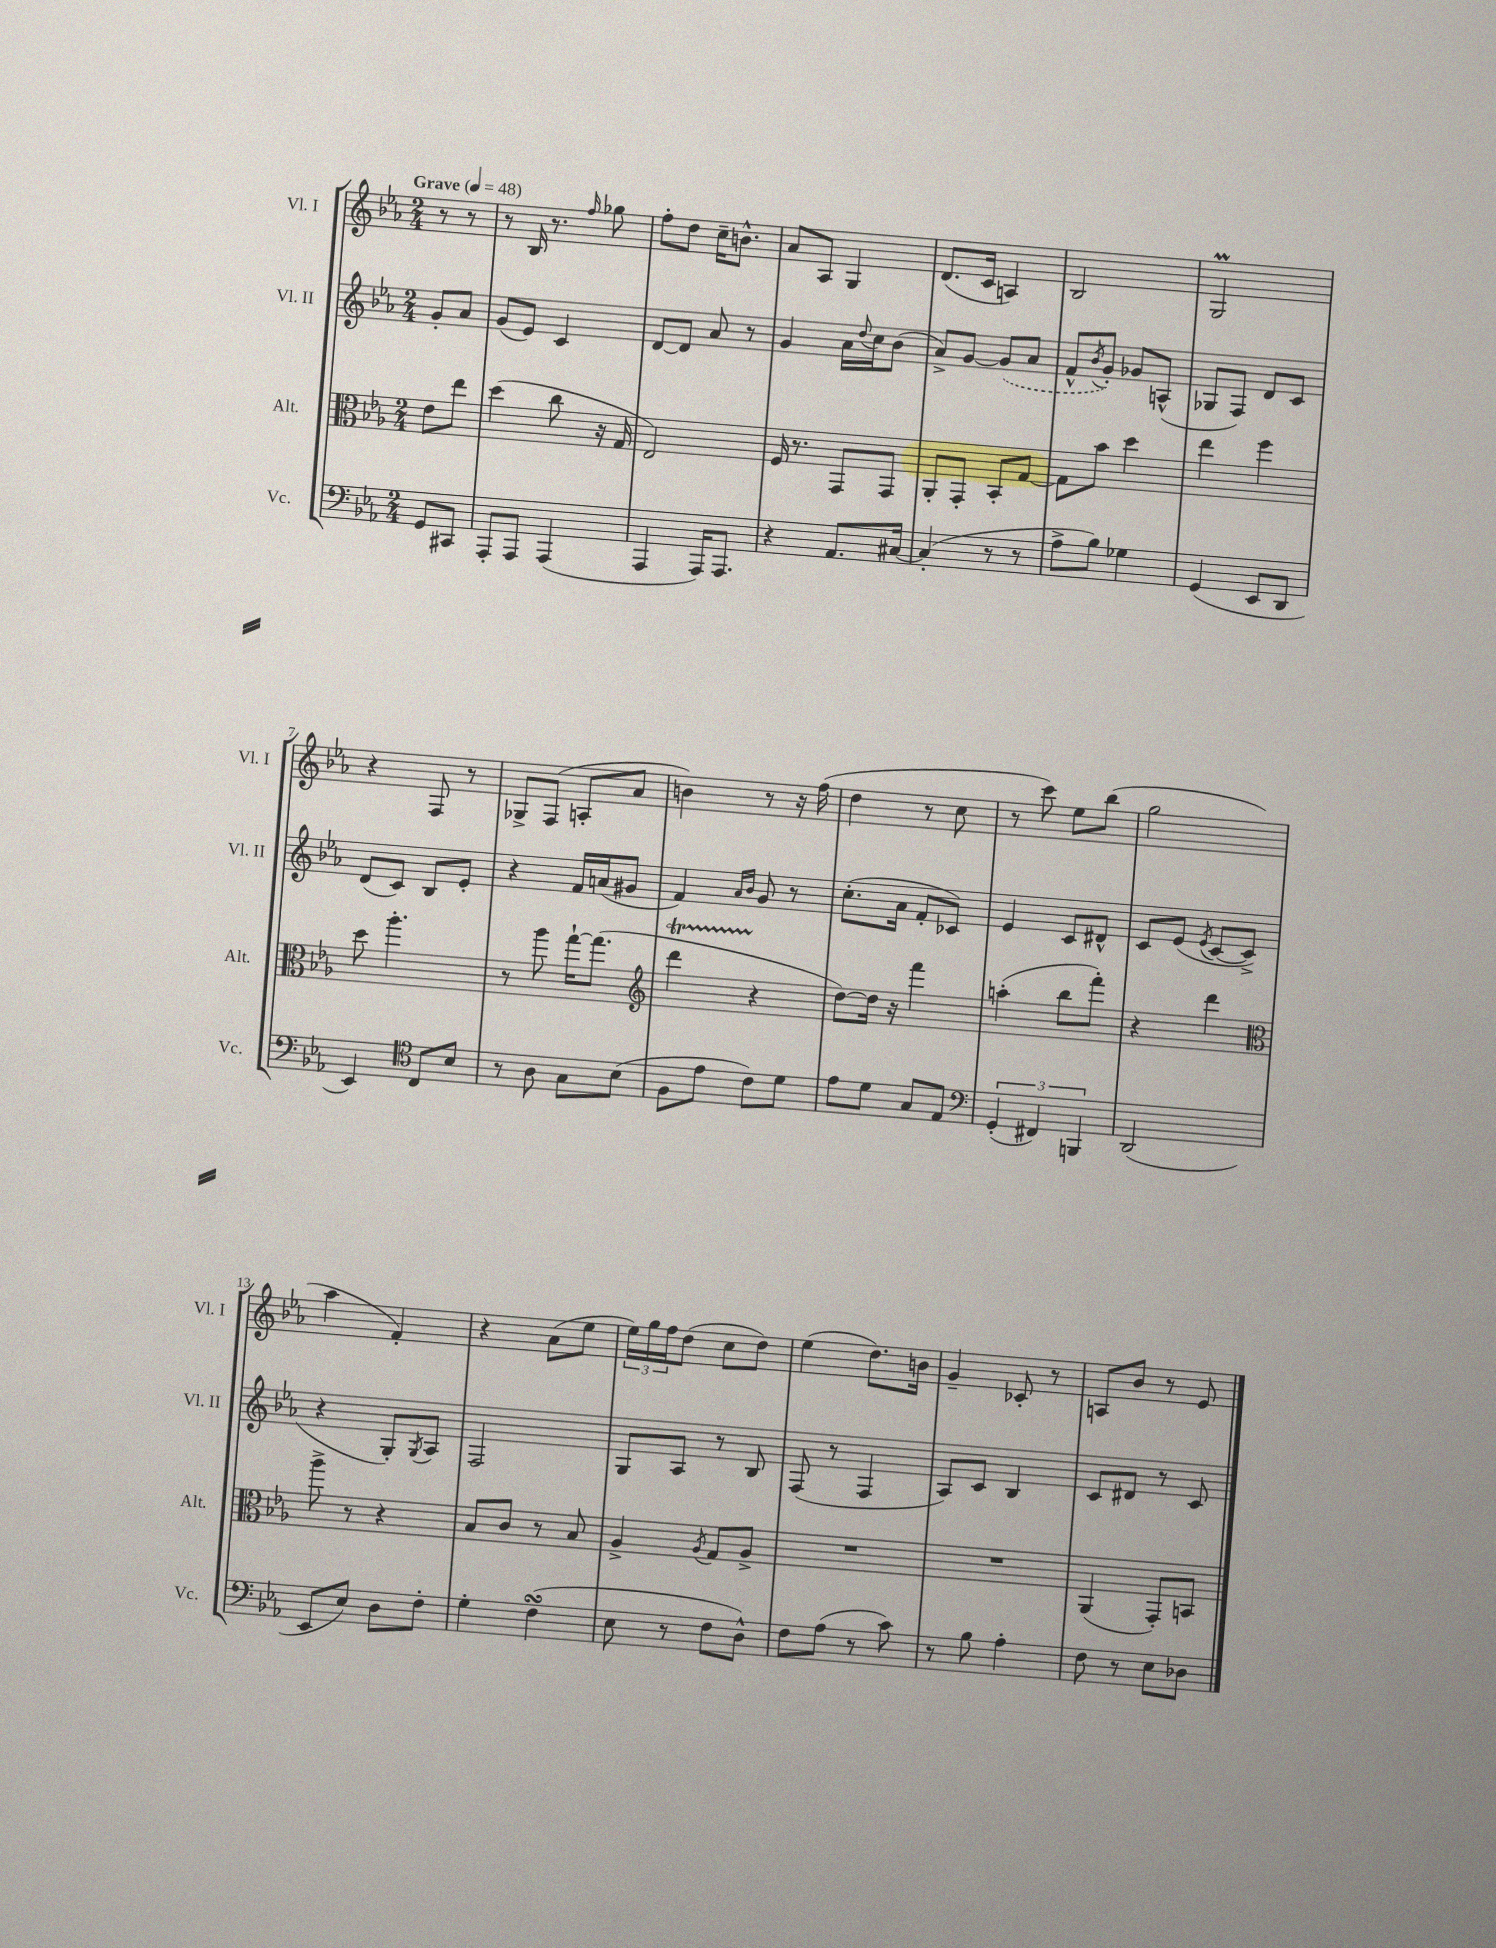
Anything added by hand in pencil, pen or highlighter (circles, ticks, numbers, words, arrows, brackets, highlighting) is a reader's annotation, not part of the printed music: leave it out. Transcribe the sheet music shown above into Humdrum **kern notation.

**kern	**kern	**kern	**kern
*staff4	*staff3	*staff2	*staff1
*clefF4	*clefC3	*clefG2	*clefG2
*k[b-e-a-]	*k[b-e-a-]	*k[b-e-a-]	*k[b-e-a-]
*M2/4	*M2/4	*M2/4	*M2/4
*MM48	*MM48	*MM48	*MM48
8GG	8e-	8g'	8r
8CC#	8ee-	8a-	8r
=	=	=	=
8AAA-'	(4dd	(8g	8r
8AAA-	.	8e-)	16B-
.	.	.	8.r
(4AAA-	8cc	4c	.
.	.	.	16qqff
.	16r	.	8gg-
.	16G	.	.
=	=	=	=
4AAA-	2E-)	[8d	8ff'
.	.	8d]	8dd
16AAA-)	.	8a-	16cc~
8.AAA-	.	.	8.b^^
.	.	8r	.
=	=	=	=
4r	16F	4g	8a-
.	8.r	.	.
.	.	.	8A-
8.AA-	8GG	16a-	4G
.	.	8qqdd	.
.	.	16cc	.
.	8GG	(8b-	.
[16C#	.	.	.
=	=	=	=
(4C#']	8AA-'	8a-^)	(8.d
.	8GG'	[8g	.
.	.	.	16c
8r	8BB-'	(8g]	4A)
8r	[8G	8a-	.
=	=	=	=
8A-^	8G]	8f^^	2B-
.	.	8qb-	.
8B-)	8b-	8g')	.
4G-	4dd	8g-	.
.	.	(8A^^	.
=	=	=	=
(4GG	4ee-	8G-	2G
.	.	8F)	.
8EE-	4ff	8d	.
8DD	.	8c	.
=	=	=	=
4EE-)	8dd	(8d	4r
.	4.aa-'	8c)	.
*clefC4	*	*	*
8C	.	8B-	8F
8B-	.	8e-'	8r
=	=	=	=
8r	8r	4r	8G-^
8A-	8aa-	.	(8F
8G	[16gg`	16f	8A'
.	(8.gg]	(16a	.
(8B-	.	8g#	8a-
=	=	=	=
*	*clefG2	*	*
8F	4ddd	4f)	4b)
8e-	.	.	.
.	.	16qqa-	.
.	.	16qqb-	.
8c)	4r	8g	8r
8d	.	8r	16r
.	.	.	(16ff
=	=	=	=
8e-	[8dd)	(8.cc'	4dd
8d	16dd]	.	.
.	16r	16a-	.
8G	4fff	8f'	8r
8E-	.	8c-)	8cc
=	=	=	=
*clefF4	*	*	*
(6GG'	(4aa'	4e-	8r
.	.	.	8ccc)
6FF#)	.	.	.
.	8bb-	8c	8ee-
6BBB	.	.	.
.	8fff')	8d#^^	(8bb-
=	=	=	=
(2DD	4r	8c	2gg
.	.	(8e-	.
.	.	8qe-	.
.	4ddd	[8c	.
.	.	8c^]	.
=	=	=	=
*	*clefC3	*	*
8EE-	8aa-^	4r	4aa-
8E-)	8r	.	.
8D	4r	8G')	4f')
.	.	8qG	.
8F'	.	8A-	.
=	=	=	=
4G'	8B-	2F	4r
.	8c	.	.
(4F	8r	.	(8a-
.	8B-	.	8ee-
=	=	=	=
8E-	4A-^	8G	24ee-)
.	.	.	24gg
.	.	.	24ff
8r	.	8A-	(8dd
.	8qA-	.	.
8F	8G	8r	8cc
8D^^)	8A-^	8B-	8dd)
=	=	=	=
8F	2r	(8F	(4ee-
(8A-	.	8r	.
8r	.	4F	8.dd)
8c)	.	.	.
.	.	.	16b
=	=	=	=
8r	2r	8A-)	4g~
8B-	.	8c	.
4A-'	.	4B-	8c-'
.	.	.	8r
=	=	=	=
8F	(4AA-	8c	8A
8r	.	8d#	8b-
8E-	8GG')	8r	8r
8D-	8BB	8c	8e-
==	==	==	==
*-	*-	*-	*-
